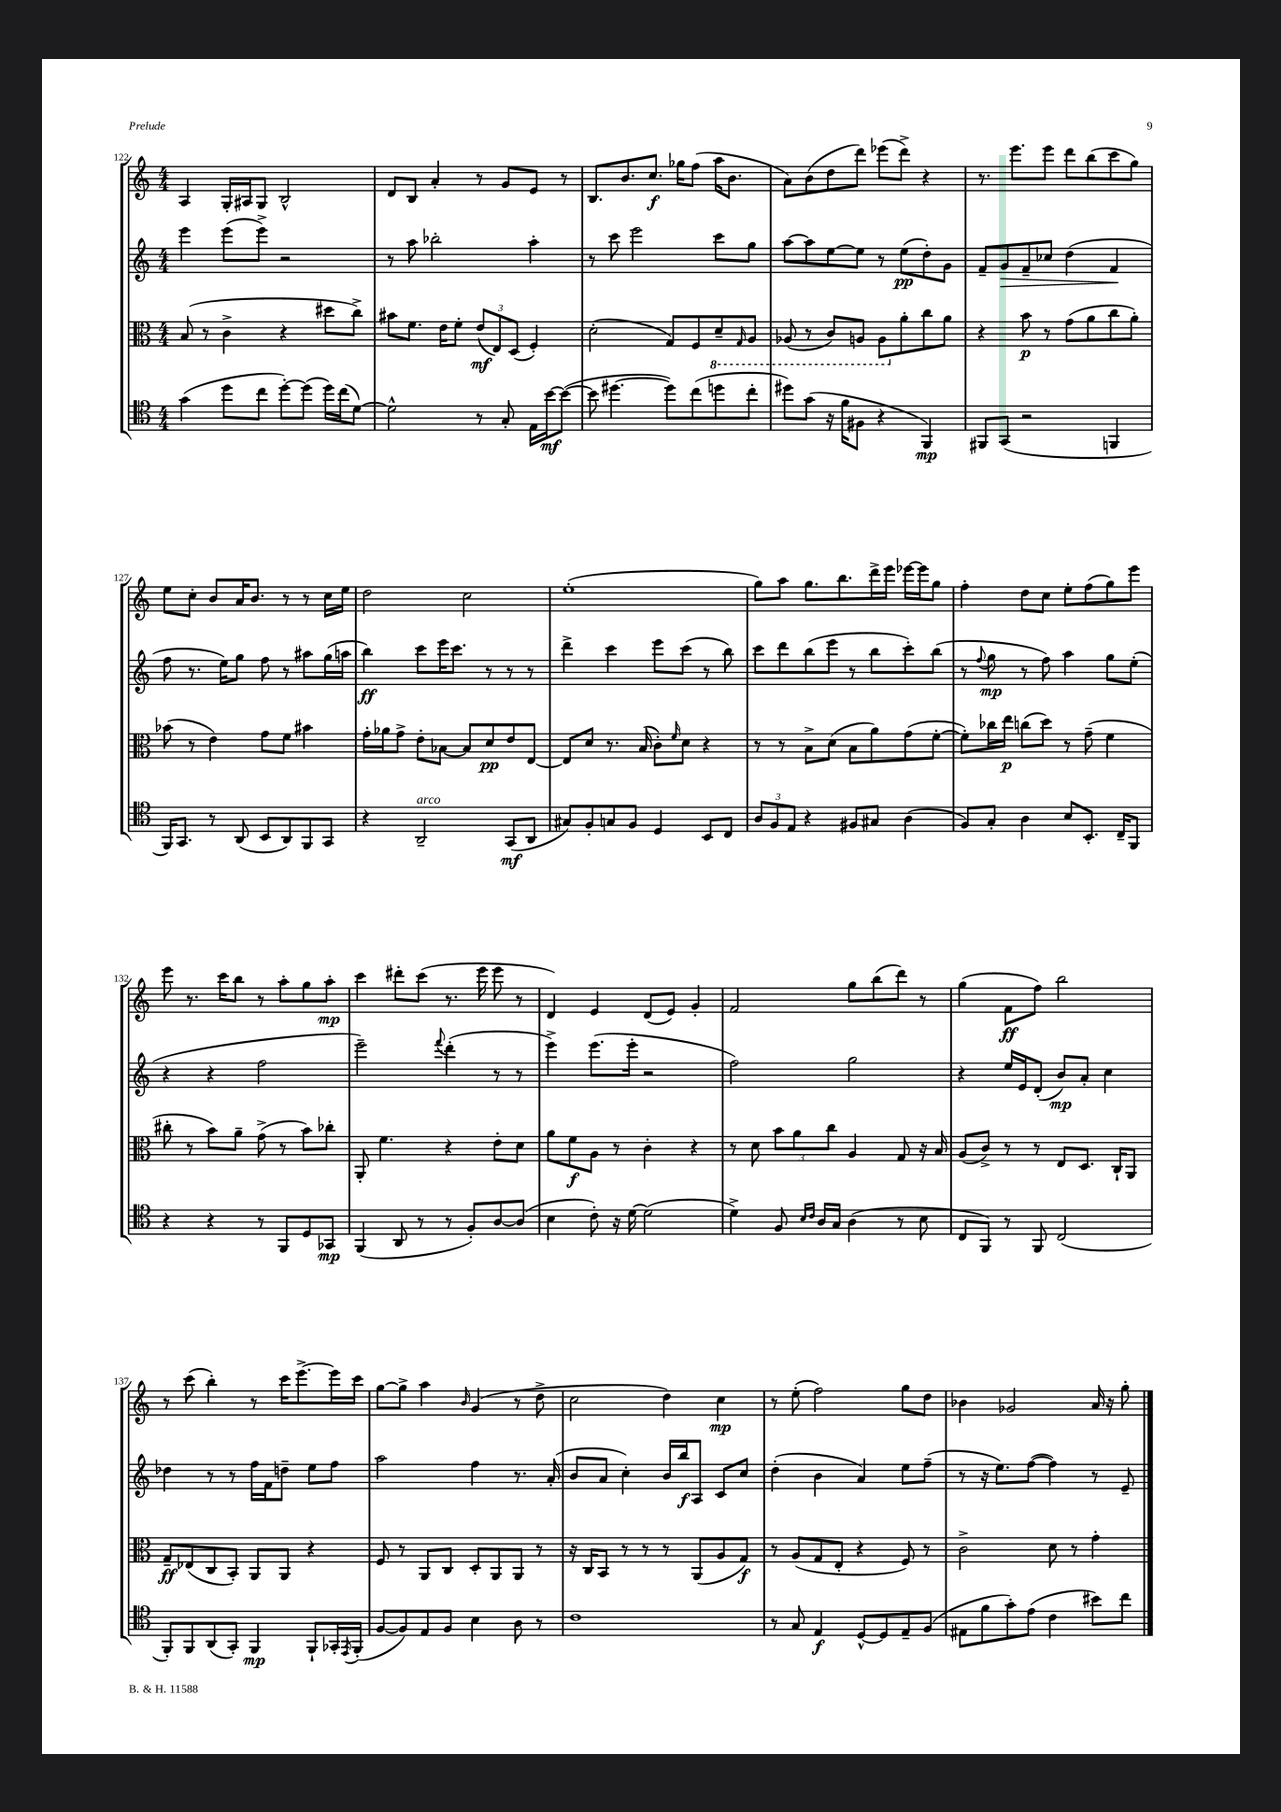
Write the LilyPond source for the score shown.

<<
\new StaffGroup <<
\new Staff = "s0" {
    \clef treble \key c \major \numericTimeSignature \time 4/4
    a4 g16-. ais16 g8 b2-^ |
    d'8 b8 a'4-. r8 g'8 e'8 r8 |
    b8. b'8. c''8.\f ges''16 f''8( a''16 b'8. |
    a'8) b'8( d''8 d'''8) ees'''8( d'''8->) r4 |
    r8. e'''8. e'''8 d'''8 b''8( c'''8 g''8) |
    e''8 c''8-. b'8 a'16 b'8. r8 r8 c''16 e''16 |
    d''2 c''2 |
    e''1-.( |
    g''8) a''8 g''8. b''8. d'''16-> e'''16 ees'''16~ ees'''16 g''8 |
    f''4-. d''8 c''8 e''8-. f''8( g''8) e'''8 |
    e'''8 r8. c'''16 b''8 r8 a''8-. g''8 a''8-.\mp |
    c'''4 dis'''8-. c'''8( r8. e'''16 e'''8 r8 |
    d'4) e'4 d'8( e'8) g'4-. |
    f'2 g''8 b''8( d'''8) r8 |
    g''4( f'8\ff f''8) b''2 |
    r8 c'''8( b''4-.) r8 c'''16 e'''8.~-> e'''16 c'''16 |
    g''8~ g''8-> a''4 \grace { b'16 } g'4( r8 d''8-> |
    c''2 d''4) c''4\mp |
    r8 e''8-.( f''2) g''8 d''8 |
    bes'4 ges'2 a'16 r16 g''8-. \bar "|." |
}
\new Staff = "s1" {
    \clef treble \key c \major \numericTimeSignature \time 4/4
    e'''4 e'''8( e'''8->) r2 |
    r8 a''8 bes''2-. a''4-. |
    r8 c'''8 e'''2 c'''8 g''8 |
    a''8~ a''8 e''8~ e''8 r8 e''8\pp( d''8-.) g'8 |
    f'8-- g'8\> f'8-- ces''8 d''4( f'4\! |
    f''8 r8. e''16) g''8 f''8 r8 ais''8 g''16( a''16 |
    b''4\ff) c'''8 e'''16 c'''8. r8 r8 r8 |
    d'''4-> c'''4 e'''8 c'''8( r8 b''8) |
    c'''8 d'''8 b''8( e'''8 r8 b''8 c'''8-.) b''8( |
    r8 \appoggiatura { f''8 } g''8\mp r8 f''8) a''4 g''8 e''8-.( |
    r4 r4 f''2 |
    e'''2--) \appoggiatura { f'''8 } d'''4-.( r8 r8 |
    e'''4->) e'''8.( e'''16-. r2 |
    f''2) g''2 |
    r4 e''16 e'16 d'8-.( b'8\mp) a'8-. c''4 |
    des''4 r8 r8 f''16 f'16 d''8-- e''8 f''8 |
    a''2 f''4 r8. a'16-.( |
    b'8 a'8 c''4-.) b'16 b''16\f a8 c'8 c''8 |
    d''4-.( b'4 a'4) e''8 f''8--( |
    r8 r16 e''8.) f''8~( f''4) r8 e'8-- \bar "|." |
}
\new Staff = "s2" {
    \clef alto \key c \major \numericTimeSignature \time 4/4
    b8( r8 c'4-> r4 dis''8 c''8->) |
    bis'8 f'8. e'16 f'8-. \tuplet 3/2 { e'8\mf( e8) d8( } f4-.) |
    d'2-.( g8) f8 \ottava #-1 d8-- \grace { g,16 } a,8 |
    aes,8( r8 c8) a,8 a,8 \ottava #0 a'8-. c''8 a'8 |
    r4 b'8\p r8 g'8( a'8 c''8 a'8-.) |
    bes'8( r8 e'4) g'8 f'8 bis'4 |
    g'16-. aes'16 g'8-> e'8-. bes8~ bes8 d'8\pp e'8 e8~ |
    e8 d'8 r8. b16( c'8-.) \grace { f'16 } d'8 r4 |
    r8 r8 b8-> d'8( b8 a'8) g'8( f'8~-. |
    f'8-.) ces''16 e''16\p c''8( d''8) r8 g'8--( f'4 |
    cis''8-. r8 b'8) a'8-- g'8->( r8 b'8) ces''8-. |
    a,8-. f'4. r4 e'8-. d'8 |
    a'8 f'8\f a8 r8 c'4-. r4 |
    r8 d'8 \tuplet 3/2 { b'8 a'8 c''8 } a4 g8 r16 b16 |
    a8( c'8->) r8 r8 e8 d8. c16-! a,8 |
    g8--\ff ees8( c8 b,8-.) a,8 a,8 r4 |
    f8 r8 a,8 c8 d8-. a,8 a,8 r8 |
    r16 c16 b,8 r8 r8 r8 a,8( a8 g8\f) |
    r8 a8( g8 e8-. r4 f8) r8 |
    c'2-> d'8 r8 g'4-. \bar "|." |
}
\new Staff = "s3" {
    \clef tenor \key c \major \numericTimeSignature \time 4/4
    g'4( d''8 c''8 d''8~-.) d''8( d''16) c''16( d'8~) |
    d'2-^ r8 g8-. e16 b'16~\mf b'8~( |
    b'8 dis''4.~ dis''8) c''8( d''8 c''8-. |
    dis''8) g'8( r16 f'16 fis8 r4 f,4\mp) |
    fis,8 g,8( r2 f,4 |
    f,16) g,8. r8 a,8( b,8 a,8) f,8 g,8 |
    r4 a,2--^\markup { \italic "arco" } g,8\mf( a,8 |
    gis8) f8-. g8 f8 d4 b,8 c8 |
    \tuplet 3/2 { a8 f8 e8 } r4 fis8 gis8 a4( |
    f8) g8-. a4 b8 b,8.-. c16-- f,8 |
    r4 r4 r8 f,8 d8 ges,8\mp |
    f,4( a,8 r8 r8 f8-.) a8~ a8( |
    b4 c'8-.) r16 d'16~ d'2( |
    d'4->) f8 \grace { b16 c'16 } a16 g16 a4( r8 b8 |
    c8 f,8) r8 f,8 c2( |
    f,8-.) f,8 a,8( g,8-.) f,4\mp f,8-! ges,16-. \acciaccatura { e,8 } f,16-.( |
    f8~ f8) e8 f8 b4 a8 r8 |
    c'1 |
    r8 g8 e4\f d8~-^ d8 e8-- f8( |
    eis8 f'8 g'8-.) e'8( c'4 bis'8) c''8 \bar "|." |
}
>>
>>
\layout { \context { \Score currentBarNumber = #122 } }
